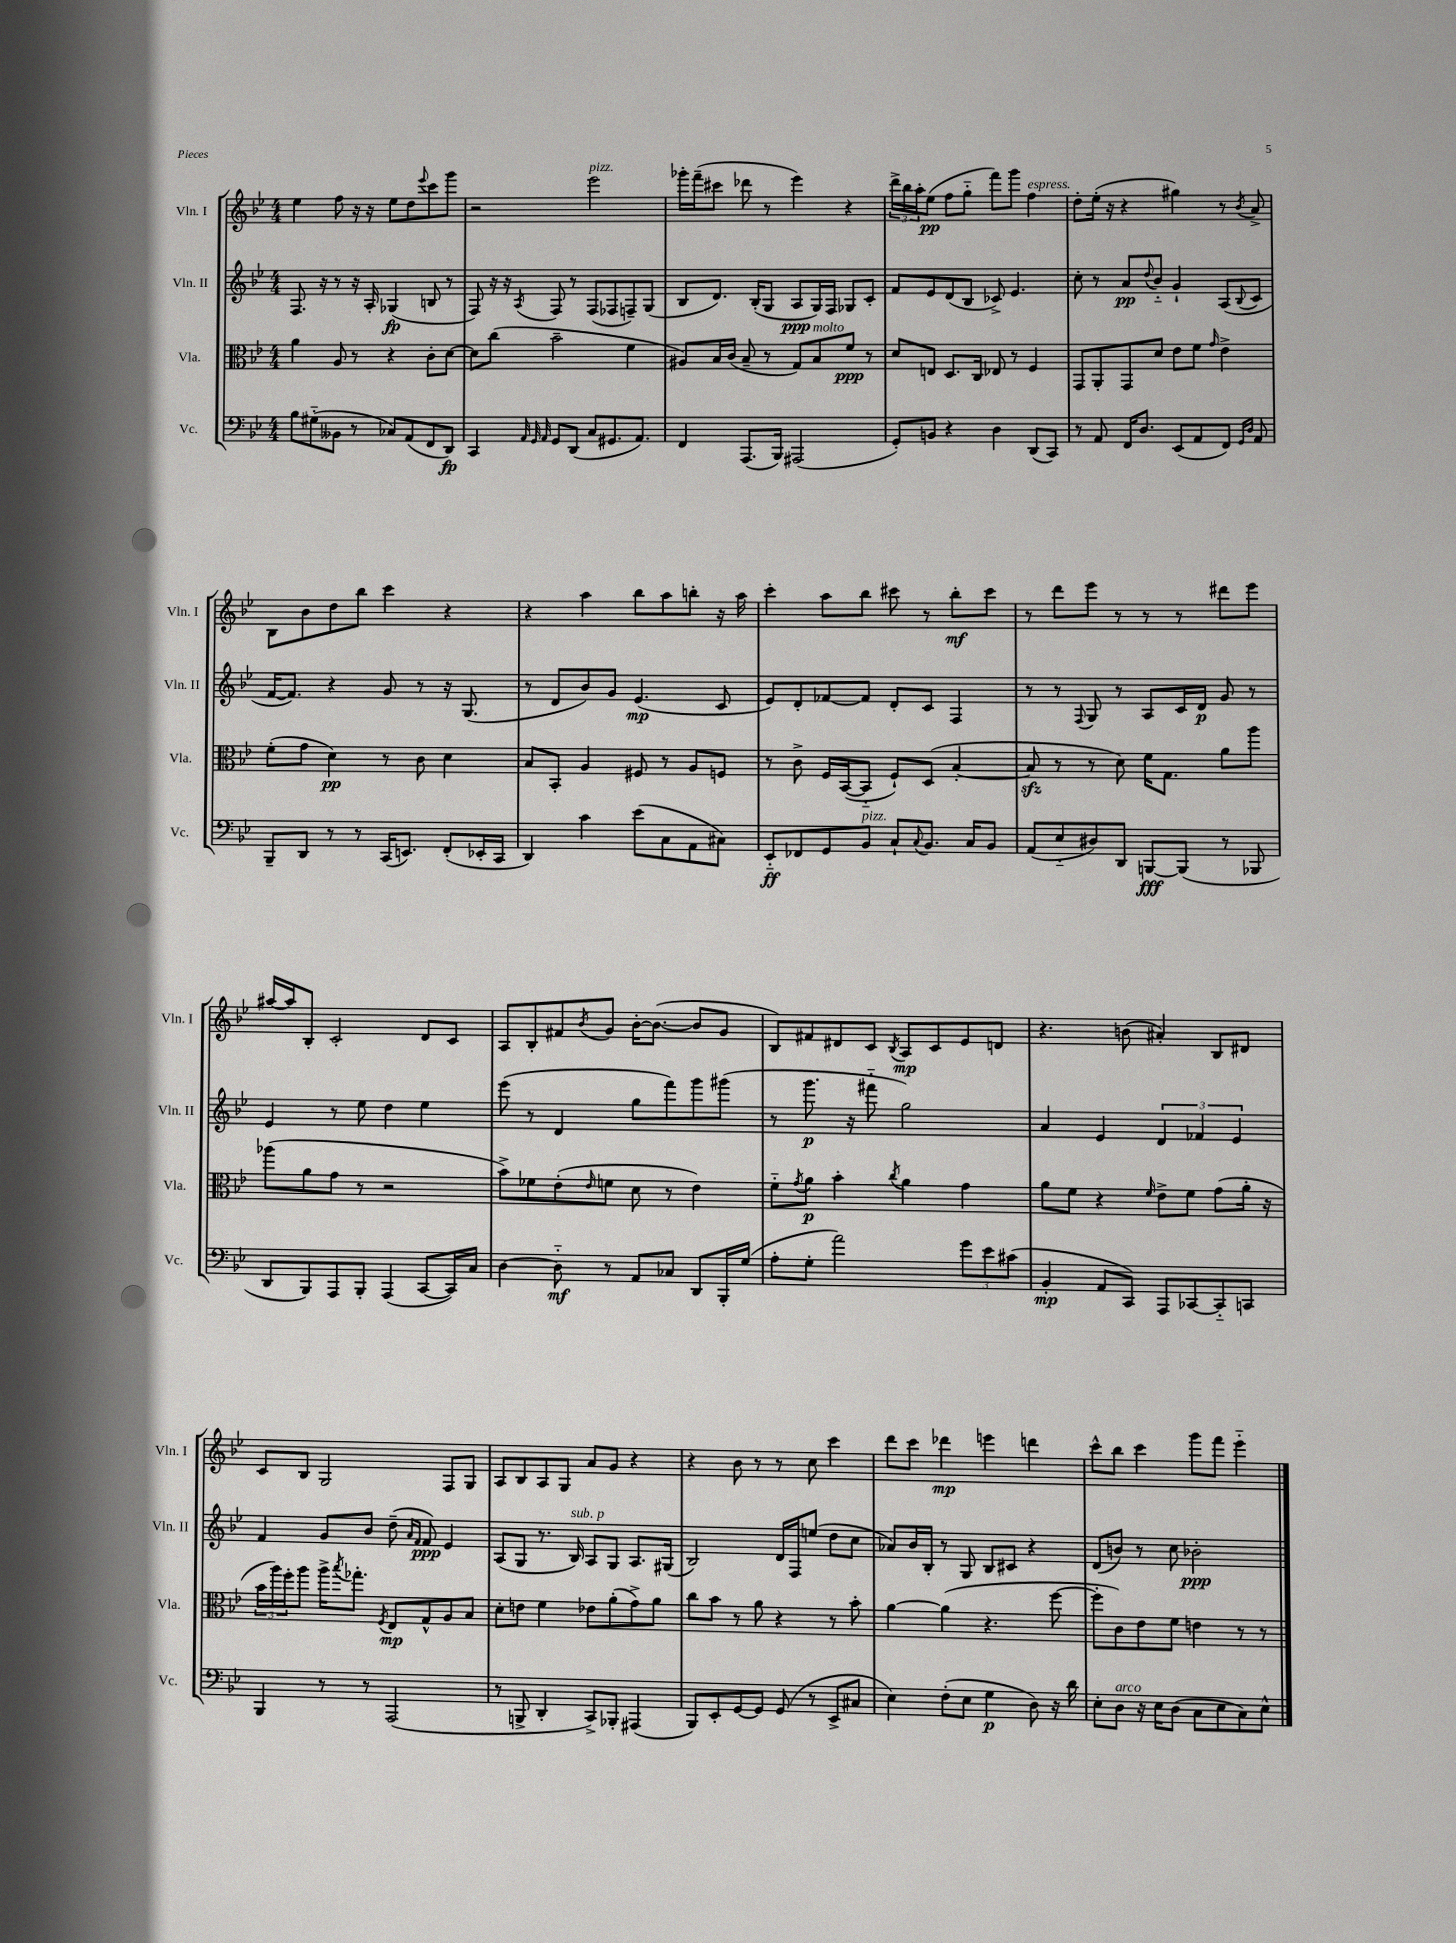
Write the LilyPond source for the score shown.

<<
\new StaffGroup <<
\new Staff = "s0" \with { instrumentName = "Vln. I" shortInstrumentName = "Vln. I" } {
    \clef treble \key bes \major \numericTimeSignature \time 4/4
    ees''4 f''8 r16 r16 ees''8 d''8 \appoggiatura { ees'''8 } c'''8 g'''8 |
    r2 ees'''2^\markup { \italic "pizz." } |
    ges'''16-. f'''16--( cis'''8 des'''8 r8 ees'''4) r4 |
    \tuplet 3/2 { d'''16-> bes''16 a''16-. } ees''8\pp( f''8 g''8-_ f'''8) g'''8 f''4^\markup { \italic "espress." } |
    d''8-. ees''16-.( r16 r4 gis''4) r8 \acciaccatura { bes'8 } a'8-> |
    bes8 bes'8 d''8 bes''8 c'''4 r4 |
    r4 a''4 bes''8 a''8 b''8-. r16 a''16 |
    c'''4-. a''8 bes''8 cis'''8 r8 bes''8-.\mf cis'''8 |
    r8 d'''8 ees'''8 r8 r8 r8 dis'''8 ees'''8 |
    ais''16~ ais''16 bes8-. c'2-. d'8 c'8 |
    a8 bes8-. fis'8 \acciaccatura { bes'8 } g'8 bes'16~-. bes'8.~( bes'8 g'8 |
    bes8) fis'8 dis'8 c'8 \acciaccatura { bes8 } a8\mp c'8 ees'8 d'8 |
    r4. b'8( ais'4-.) bes8 dis'8 |
    c'8 bes8 g2 f8 g8 |
    a8 bes8 a8 g8 a'8 g'8 r4 |
    r4 bes'8 r8 r8 c''8 c'''4 |
    d'''8 c'''8 des'''4\mp e'''4 d'''4 |
    c'''8-^ bes''8 c'''4 g'''8 f'''8 ees'''4-_ \bar "|." |
}
\new Staff = "s1" \with { instrumentName = "Vln. II" shortInstrumentName = "Vln. II" } {
    \clef treble \key bes \major \numericTimeSignature \time 4/4
    f8. r16 r8 r16 a16-. ges4\fp( b8 r8 |
    f8) r16 r16 \acciaccatura { a8 } f8 r8 f8( fes8 f8--) g8( |
    bes8 d'8.) bes16-.( g8 a8\ppp g16) f16 ges8 c'8-. |
    f'8 ees'8 d'8( bes8 ces'8->) ees'4. |
    c''8-. r8 a'8\pp \appoggiatura { d''8 } bes'8-_ g'4-! a8( \appoggiatura { bes8 } c'8 |
    f'16~ f'8.) r4 g'8 r8 r16 g8.( |
    r8 d'8 bes'8) g'8 ees'4.\mp( c'8 |
    ees'8) d'8-. fes'8~ fes'8 d'8-. c'8 f4 |
    r8 r8 \appoggiatura { f8 } g8 r8 a8 c'16 d'16\p g'8 r8 |
    ees'4 r8 ees''8 d''4 ees''4 |
    ees'''8( r8 d'4 g''8 f'''8) g'''8 gis'''8( |
    r8 g'''8.\p r16 fis'''8-_ g''2) |
    a'4 ees'4 \tuplet 3/2 { d'4 fes'4 ees'4 } |
    f'4 g'8 bes'8 d''8--( \grace { a'16 f'16 } f'8\ppp) ees'4 |
    a8( g8 r8. bes16^\markup { \italic "sub. p" }) a8 g8 a8. gis16( |
    bes2) d'16 f16 e''8( d''8 c''8 |
    aes'8) bes'16 bes16-. r8 g8 bes8 cis'8 r4 |
    d'8( b'8) r8 c''8 bes'2-.\ppp \bar "|." |
}
\new Staff = "s2" \with { instrumentName = "Vla." shortInstrumentName = "Vla." } {
    \clef alto \key bes \major \numericTimeSignature \time 4/4
    a'4 a8 r8 r4 c'8-. d'8~ |
    d'8 c''8( bes'2-- f'4 |
    ais8) bes16 c'16( bes8-- r8 g8) bes8^\markup { \italic "molto" } f'8\ppp r8 |
    d'8 e8 d8. c16 ees8 r8 f4 |
    g,8 a,8-. g,8 d'8 ees'8 f'8 \grace { g'16 } ees'4-> |
    f'8-.( g'8 d'4\pp) r8 c'8 d'4 |
    bes8 bes,8-. a4 fis8 r8 a8 f8 |
    r8 c'8-> f16 bes,16~( bes,8-_ f8-!) d8( bes4~-. |
    bes8\sfz r8 r8 d'8) f'16 g8. a'8 a''8 |
    aes''8( a'8 g'8 r8 r2 |
    bes'8->) fes'8 ees'8-.( \grace { ees'16 } f'8 d'8 r8 ees'4) |
    f'8-_ \acciaccatura { g'8 } a'8\p bes'4-. \acciaccatura { c''8 } a'4 g'4 |
    a'8 f'8 r4 \grace { f'16 } ees'8-> f'8 g'8( a'16-. r16 |
    \tuplet 3/2 { bes'16 a''16) f''16-. } a''8 a''16-> \acciaccatura { bes''8 } ges''8.-. \acciaccatura { f8 } ees8\mp g8-^ a8 bes8 |
    d'8-. e'8 f'4 ees'8 a'8-.( g'8->) a'8 |
    c''8 bes'8 r8 a'8 r4 r8 bes'8-. |
    a'4~ a'4( r4. f''8~ |
    f''8-. c'8) ees'8 f'8 e'4 r8 r8 \bar "|." |
}
\new Staff = "s3" \with { instrumentName = "Vc." shortInstrumentName = "Vc." } {
    \clef bass \key bes \major \numericTimeSignature \time 4/4
    bes8 gis8-_( beses,8 r8 ces8) a,8( f,8 d,8\fp) |
    c,4 \grace { a,32 g,32 a,32 } g,8 d,8( c8 gis,8. a,8.) |
    f,4 a,,8.( bes,,16) ais,,2( |
    g,8-.) b,8 r4 d4 d,8( c,8) |
    r8 a,8 f,16 d8. ees,8( a,8 f,8) \grace { g,16 d16 } a,8 |
    bes,,8-- d,8 r8 r8 c,16( e,8.) f,8-.( ees,16-. c,16 |
    d,4) c'4 ees'8( c8 a,8 cis8) |
    ees,8-_\ff fes,8 g,8 bes,8^\markup { \italic "pizz." } c8-! \appoggiatura { c8 } bes,8. c16 bes,8 |
    a,8( ees8-_ dis8) d,8 b,,8~\fff b,,8( r8 bes,,8 |
    d,8 bes,,8) a,,8 bes,,8-. a,,4( c,8~ c,16) c16 |
    d4~ d8-_\mf r8 a,8 ces8 d,8 bes,,16-. g16( |
    a8-. g8-. a'2) \tuplet 3/2 { g'8 ees'8 cis'8( } |
    bes,4-.\mp a,8 c,8) a,,8 ces,8~ ces,8-_ c,8 |
    bes,,4 r8 r8 a,,2( |
    r8 b,,8-> d,4-. c,8->) bes,,8-. ais,,4( |
    bes,,8) ees,8-. g,8~ g,8 g,8( r8 ees,8-> cis8 |
    ees4) f8-.( ees8 g4\p d8) r16 d'16 |
    ees8-. d8^\markup { \italic "arco" } r16 ees16 d8( c8 ees8 c8) ees8-^ \bar "|." |
}
>>
>>
\layout { \context { \Score \remove "Bar_number_engraver" } }
